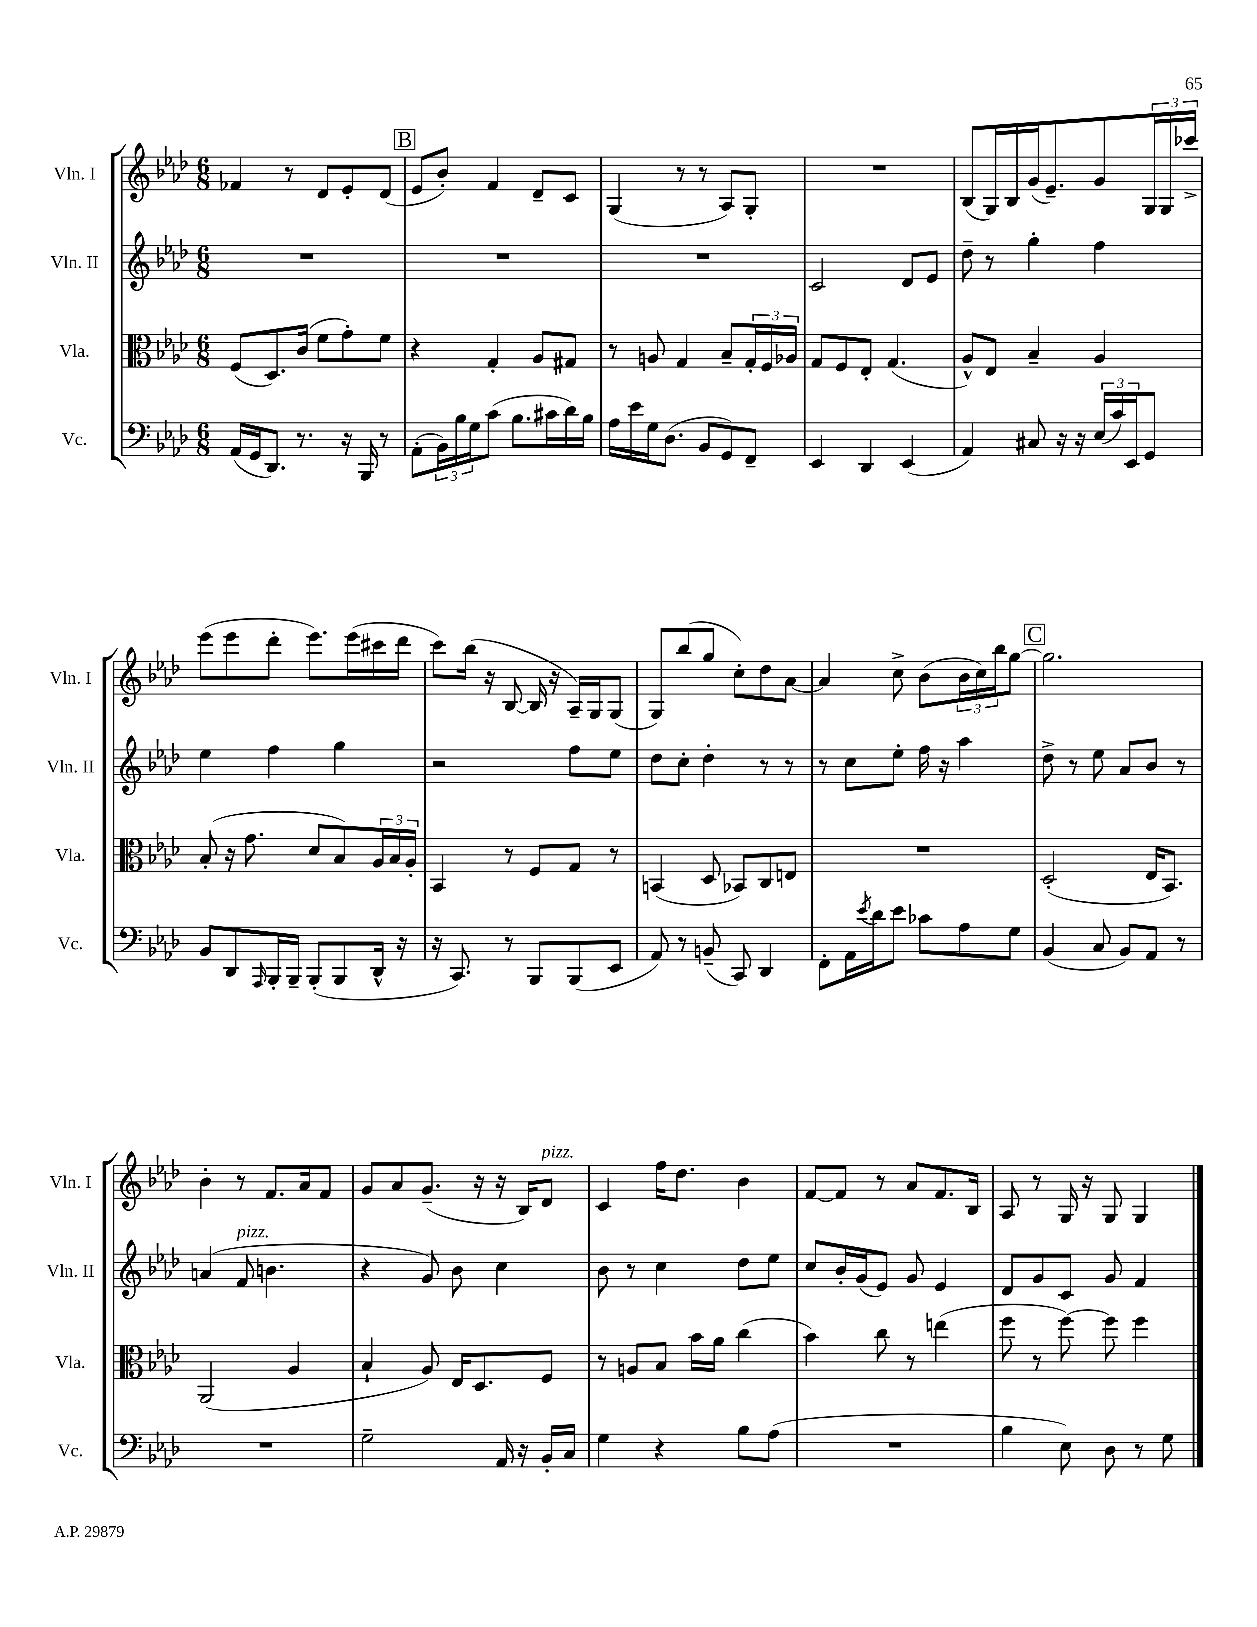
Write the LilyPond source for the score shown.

<<
\new StaffGroup <<
\new Staff = "s0" \with { instrumentName = "Vln. I" shortInstrumentName = "Vln. I" } {
    \clef treble \key aes \major \numericTimeSignature \time 6/8
    fes'4 r8 des'8 ees'8-. des'8( |
    \mark \markup { \box "B" } ees'8 bes'8-.) f'4 des'8-- c'8 |
    g4( r8 r8 aes8) g8-. |
    R2. |
    bes8( g16) bes16 g'16( ees'8.--) g'8 \tuplet 3/2 { g16 g16 ces'''16-> } |
    ees'''8( ees'''8 des'''8-. ees'''8.) ees'''16( cis'''16 des'''16 |
    c'''8) bes''16( r16 bes8~ bes16 r16 aes16--) g16 g8( |
    g8) bes''8( g''8 c''8-.) des''8 aes'8~ |
    aes'4 c''8-> bes'8( \tuplet 3/2 { bes'16 c''16) bes''16 } g''8~ |
    \mark \markup { \box "C" } g''2. |
    bes'4-. r8 f'8. aes'16 f'8 |
    g'8 aes'8 g'8.--( r16 r16 bes16) des'8^\markup { \italic "pizz." } |
    c'4 f''16 des''8. bes'4 |
    f'8~ f'8 r8 aes'8 f'8. bes16 |
    aes8 r8 g16 r16 g8 g4 \bar "|." |
}
\new Staff = "s1" \with { instrumentName = "Vln. II" shortInstrumentName = "Vln. II" } {
    \clef treble \key aes \major \numericTimeSignature \time 6/8
    R2. |
    \mark \markup { \box "B" } R2. |
    R2. |
    c'2 des'8 ees'8 |
    des''8-- r8 g''4-. f''4 |
    ees''4 f''4 g''4 |
    r2 f''8 ees''8 |
    des''8 c''8-. des''4-. r8 r8 |
    r8 c''8 ees''8-. f''16 r16 aes''4 |
    \mark \markup { \box "C" } des''8-> r8 ees''8 aes'8 bes'8 r8 |
    a'4( f'8^\markup { \italic "pizz." } b'4. |
    r4 g'8) bes'8 c''4 |
    bes'8 r8 c''4 des''8 ees''8 |
    c''8 bes'16-. g'16( ees'8) g'8 ees'4 |
    des'8 g'8 c'8 g'8 f'4 \bar "|." |
}
\new Staff = "s2" \with { instrumentName = "Vla." shortInstrumentName = "Vla." } {
    \clef alto \key aes \major \numericTimeSignature \time 6/8
    f8( des8.) c'16( f'8 g'8-.) f'8 |
    \mark \markup { \box "B" } r4 g4-. aes8 gis8 |
    r8 a8 g4 bes8-- \tuplet 3/2 { g16-. f16 aes16 } |
    g8 f8 ees8-. g4.( |
    aes8-^) ees8 bes4-- aes4 |
    bes8-.( r16 g'8. des'8 bes8) \tuplet 3/2 { aes16 bes16 aes16-. } |
    bes,4 r8 f8 g8 r8 |
    b,4( des8 bes,8) c8 e8 |
    R2. |
    \mark \markup { \box "C" } des2-.( ees16 bes,8.) |
    aes,2( aes4 |
    bes4-! aes8) ees16 des8. f8 |
    r8 a8 bes8 bes'16 aes'16 c''4( |
    bes'4) c''8 r8 e''4( |
    f''8 r8 f''8~) f''8 f''4 \bar "|." |
}
\new Staff = "s3" \with { instrumentName = "Vc." shortInstrumentName = "Vc." } {
    \clef bass \key aes \major \numericTimeSignature \time 6/8
    aes,16( g,16 des,8.) r8. r16 bes,,16 r8 |
    \mark \markup { \box "B" } aes,8-.( \tuplet 3/2 { bes,16) bes16 g16 } c'8( bes8. cis'16 des'16) bes16 |
    aes16 ees'16 g16 des8.( bes,8 g,8) f,8-- |
    ees,4 des,4 ees,4( |
    aes,4) cis8 r16 r16 \tuplet 3/2 { ees16( c'16) ees,16 } g,8 |
    bes,8 des,8 \grace { aes,,16 } bes,,16-. bes,,16-- bes,,8-.( bes,,8 des,16-^ r16 |
    r16 c,8.) r8 bes,,8 bes,,8( ees,8 |
    aes,8) r8 b,8--( c,8) des,4 |
    f,8-. aes,16 \acciaccatura { ees'8 } des'16 ees'8 ces'8 aes8 g8 |
    \mark \markup { \box "C" } bes,4( c8 bes,8) aes,8 r8 |
    R2. |
    g2-- aes,16 r16 bes,16-. c16 |
    g4 r4 bes8 aes8( |
    R2. |
    bes4 ees8) des8 r8 g8 \bar "|." |
}
>>
>>
\layout { \context { \Score \remove "Bar_number_engraver" } }
